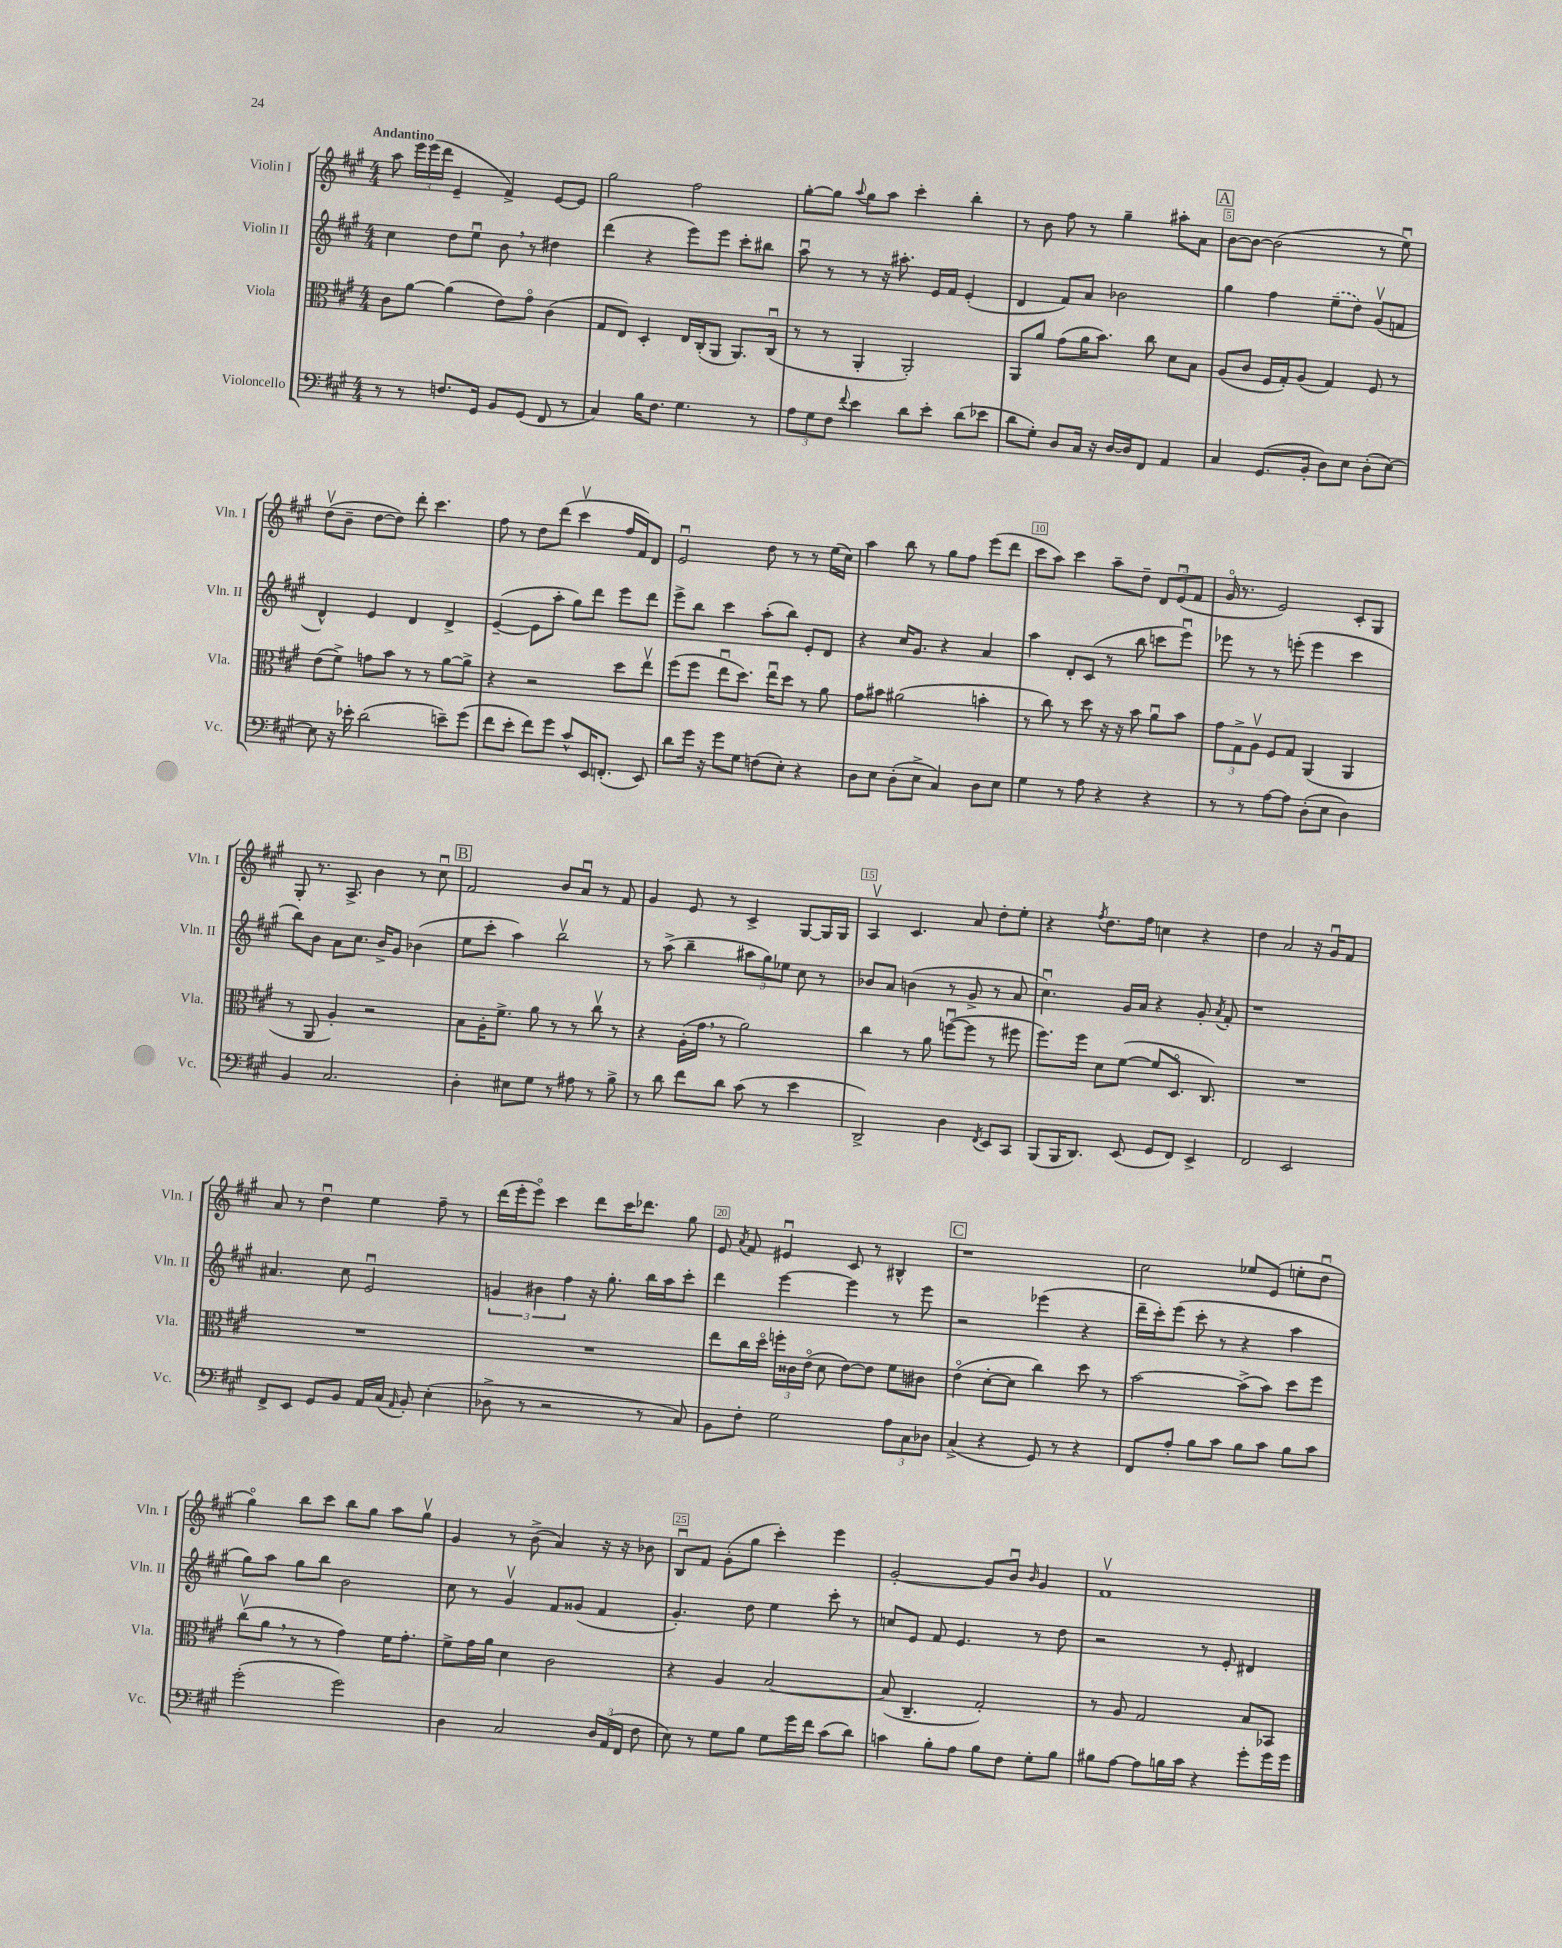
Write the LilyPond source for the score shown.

<<
\new StaffGroup <<
\new Staff = "s0" \with { instrumentName = "Violin I" shortInstrumentName = "Vln. I" } {
    \clef treble \key a \major \numericTimeSignature \time 4/4 \tempo "Andantino"
    \autoBeamOff a''8 \tuplet 3/2 { e'''16[ e'''16( d'''16] } e'4-- fis'4->) e'8[~ e'8] |
    gis''2 fis''2 |
    gis''8[~-. gis''8] \appoggiatura { a''8 } gis''8[ a''8] cis'''4-. b''4-. |
    r8 b'8 fis''8 r8 gis''4-- ais''8[-. a'8] |
    \mark \markup { \box "A" } b'8[~ b'8]~ b'2( r8 e''8\downbow) |
    d''8[\upbow( b'8]-- d''8[~ d''8]) d'''8-. cis'''4. |
    fis''8 r8 d''8[ d'''8]( cis'''4\upbow fis''16[ fis'16) d'8] |
    e'2\downbow d''8 r8 r8 e''16[( cis''16]) |
    a''4 b''8 r8 gis''8[ fis''8] e'''8[( d'''8] |
    cis'''8[ a''8]) cis'''4 a''8[-- d''8]-- \tuplet 3/2 { d'8[ e'8\downbow( fis'8] } |
    gis'16\flageolet r8. e'2) cis'8[-. gis8] |
    gis8-. r8. a8.-> b'4 r8 cis''8\downbow |
    \mark \markup { \box "B" } fis'2 b'8[ a'8]\downbow r8 fis'8 |
    gis'4 e'8 r8 cis'4-> gis8[~ gis16 gis16] |
    a4\upbow cis'4. a'8 d''8[-. e''8]-. |
    r4 \acciaccatura { fis''8 } d''8.[ fis''16] c''4 r4 |
    d''4 a'2 r16 gis'16[\downbow fis'8] |
    a'8 r8 d''4\downbow e''4 fis''8-- r8 |
    d'''16[( e'''16-. e'''8]\flageolet) cis'''4 d'''8[ cis'''16 des'''8.] gis''8 |
    e'8 \acciaccatura { a'8 } fis'8 eis'4\downbow cis'8 r8 bis4-^ |
    \mark \markup { \box "C" } r1 |
    cis''2 ees''8[ e'8]( e''8[-. d''8]\downbow |
    gis''4\flageolet) b''8[ cis'''8] b''8[ gis''8] a''8[ gis''8]\upbow |
    gis'4 r8 b'8->( a'4) r16 r16 bes'8 |
    b8[\downbow fis'8] gis'8[-.( gis''8] cis'''4-.) e'''4 |
    gis'2~-. gis'8[ b'8]\downbow \grace { b'16 } gis'4 |
    fis'1\upbow \bar "|." |
}
\new Staff = "s1" \with { instrumentName = "Violin II" shortInstrumentName = "Vln. II" } {
    \clef treble \key a \major \numericTimeSignature \time 4/4
    \autoBeamOff cis''4 d''8[ e''8]\downbow b'8 \breathe r8 dis''4 |
    d'''4( r4 e'''8[) e'''8] cis'''8[-. bis''8] |
    a''8\downbow r8 r8 r16 ais''8.-. e'16[ fis'16] e'4-.( |
    d'4 fis'8[) a'8] bes'2 |
    \mark \markup { \box "A" } gis''4 fis''4 \once \slurDashed e''8[--( d''8]) gis'8[\upbow( f'8] |
    d'4-^) e'4 d'4 d'4-> |
    e'4~--( e'8[ a''8]-. gis''8[) d'''8] e'''8[ d'''8] |
    e'''8[-> b''8] cis'''4 a''8[-.( b''8]) e'8[-. d'8] |
    r4 cis''16[ gis'8.] r4 a'4 |
    a''4 d'8[-. cis'8]( r8 b''8 c'''8[ e'''8]\downbow) |
    ees'''8 r8 r8 e'''8-.( e'''4 cis'''4 |
    b''8[) b'8] a'8[ cis''8.] b'16[-> gis'8] bes'4( |
    \mark \markup { \box "B" } e''8[ cis'''8]-. a''4) b''2\upbow |
    r8 a''8->( b''4-- \tuplet 3/2 { ais''8[ gis''8) ees''8] } cis''8 r8 |
    bes'8[ a'8] b'4( r8 gis'8-> r8 a'8 |
    cis''4.\downbow) gis'16[ a'16] r4 gis'8-. \acciaccatura { a'8 } fis'8-. |
    r1 |
    ais'4. cis''8 e'2\downbow |
    \tuplet 3/2 { g'4 bis'4 fis''4 } r16 gis''8.-. b''16[ a''16 cis'''8]-. |
    d'''4 e'''4~ e'''4 r8 e'''8 |
    \mark \markup { \box "C" } r2 ees'''4( r4 |
    d'''16[-- cis'''16-.) e'''8]( cis'''8-. r8 r4 a''4 |
    gis''8[) a''8] gis''8[ b''8] b'2 |
    cis''8 r8 gis'4\upbow fis'8[ gisis'8]( fis'4 |
    gis'4.-.) d''8 e''4 cis'''8-. r8 |
    c''8[ e'8] fis'8 e'4. r8 d''8 |
    r2 r8 e'8-. dis'4 \bar "|." |
}
\new Staff = "s2" \with { instrumentName = "Viola" shortInstrumentName = "Vla." } {
    \clef alto \key a \major \numericTimeSignature \time 4/4
    \autoBeamOff cis'8[ a'8]~ a'4( e'8[) gis'8]\flageolet cis'4( |
    gis8[ e8]) d4-. e16[ cis16-.( a,8] a,8.[) cis16]\downbow( |
    r8 r8 a,4-. a,2-.) |
    a,8[ a'8] gis'8[( a'16 b'8.]) cis''8 d'8[ b8] |
    \mark \markup { \box "A" } a8[( cis'8] fis16[ gis16-.) a8]( gis4) fis8 r8 |
    e'8[( fis'8]->) g'8[ b'8] r8 r8 a'8[~ a'8]-> |
    r4 r2 d''8[ e''8]\upbow |
    fis''8[( fis''8] e''8[\downbow d''8.]) e''16[\downbow d''8] r8 a'8 |
    gis'8[ bis'8] ais'2( b'4-. |
    r8 cis''8) r8 d''8 r16 r16 b'8 a'8[\downbow b'8] |
    \tuplet 3/2 { gis'8[ gis8-> a8]\upbow } fis8[ gis8] a,4( a,4 |
    r8 a,8 a4-.) r2 |
    \mark \markup { \box "B" } b8[ a16-. fis'8.]-> a'8 r8 r8 cis''8\upbow r8 |
    r4 a16[-.( gis'16] \breathe r8 a'2) |
    cis''4 r8 a'8 f''8[~\downbow( f''8] r8 fis''8 |
    fis''8.[) fis''16] d'8[ fis'8]~( fis'8[ d8.]\flageolet cis8.) |
    R1 |
    R1 |
    R1 |
    e''8[ cis''16 d''16]\flageolet \tuplet 3/2 { f''16[-. cisis'16 e'16]\flageolet( } d'8 e'8[~) e'8] fis'8[ cis'8] |
    \mark \markup { \box "C" } e'4\flageolet( d'8[~-. d'8] cis''4) d''8 r8 |
    b'2~ b'8[->( b'8]) d''8[ fis''8] |
    cis''8[\upbow( a'8] \breathe r8 r8 gis'4) fis'16[ gis'8.]-. |
    fis'8[-> gis'16 a'16] d'4 cis'2 |
    r4 a4 b2~ |
    b8( cis4.-- gis2-.) |
    r8 a8 gis2 b8[ bes,8] \bar "|." |
}
\new Staff = "s3" \with { instrumentName = "Violoncello" shortInstrumentName = "Vc." } {
    \clef bass \key a \major \numericTimeSignature \time 4/4
    \autoBeamOff r8 r8 f8.[ gis,16] b,8[ gis,8]( fis,8 r8 |
    cis4) b16[ fis8.] gis4. r8 |
    \tuplet 3/2 { a8[ gis8 fis8] } \appoggiatura { fis'8 } e'4 d'8[ e'8]-. d'8[( ees'8] |
    d'8[ gis8]-.) d8[ cis16] r16 d16[~ d16 fis,8] a,4 |
    \mark \markup { \box "A" } cis4 gis,8.[( b,16]-. d8[) e8] d8[-.( e8]~) |
    e8 r16 ees'16-. d'2( e'8[--) gis'8]( |
    fis'8[ e'8]-. fis'8[) gis'8] cis'8[-^ e,16 f,8.]-.( e,8) |
    d'8[ gis'16] r16 gis'8[ gis8] f8[( e8]-.) r4 |
    d8[ e8] d8[-.( e8]-> cis4) d8[ e8] |
    gis4 r8 a8 r4 r4 |
    r8 r8 a8[~ a8] d8[-.( e8] d4) |
    b,4 cis2. |
    \mark \markup { \box "B" } d4-. eis8[ gis8] r8 ais8 r8 b8-> |
    r8 d'8 fis'8[ d'8] cis'8( r8 e'4 |
    d,2->) d4 \acciaccatura { fis,8 } e,8[ cis,8] |
    b,,8[( b,,16 d,8.]) e,8( gis,8[ fis,8]) e,4-> |
    fis,2 e,2 |
    fis,8[-> e,8] gis,8[ b,8] a,16[ cis16]( \grace { a,16 } b,8-.) e4-.( |
    des8-> r8 r2 r8 cis8) |
    b,8[ fis8]-. gis2 \tuplet 3/2 { a8[ cis8 des8] } |
    \mark \markup { \box "C" } cis4->( r4 gis,8) r8 r4 |
    fis,8[ a8]-. b8[ cis'8] b8[ cis'8] b8[ cis'8] |
    gis'2-.( gis'2) |
    d4 cis2 \tuplet 3/2 { d16[ a,16( fis,16] } fis8 |
    e8) r8 gis8[ b8] gis8[ gis'16 fis'16] cis'8[( d'8]) |
    c'4 b8[-. a8] b8[ fis8] gis8[-. b8] |
    bis8[ a8]~ a8[ b16 cis'16] r4 gis'8[-. gis'16 gis'16] \bar "|." |
}
>>
>>
\layout { \context { \Score \override BarNumber.break-visibility = ##(#f #t #t) barNumberVisibility = #(every-nth-bar-number-visible 5) \override BarNumber.stencil = #(make-stencil-boxer 0.1 0.3 ly:text-interface::print) } }
